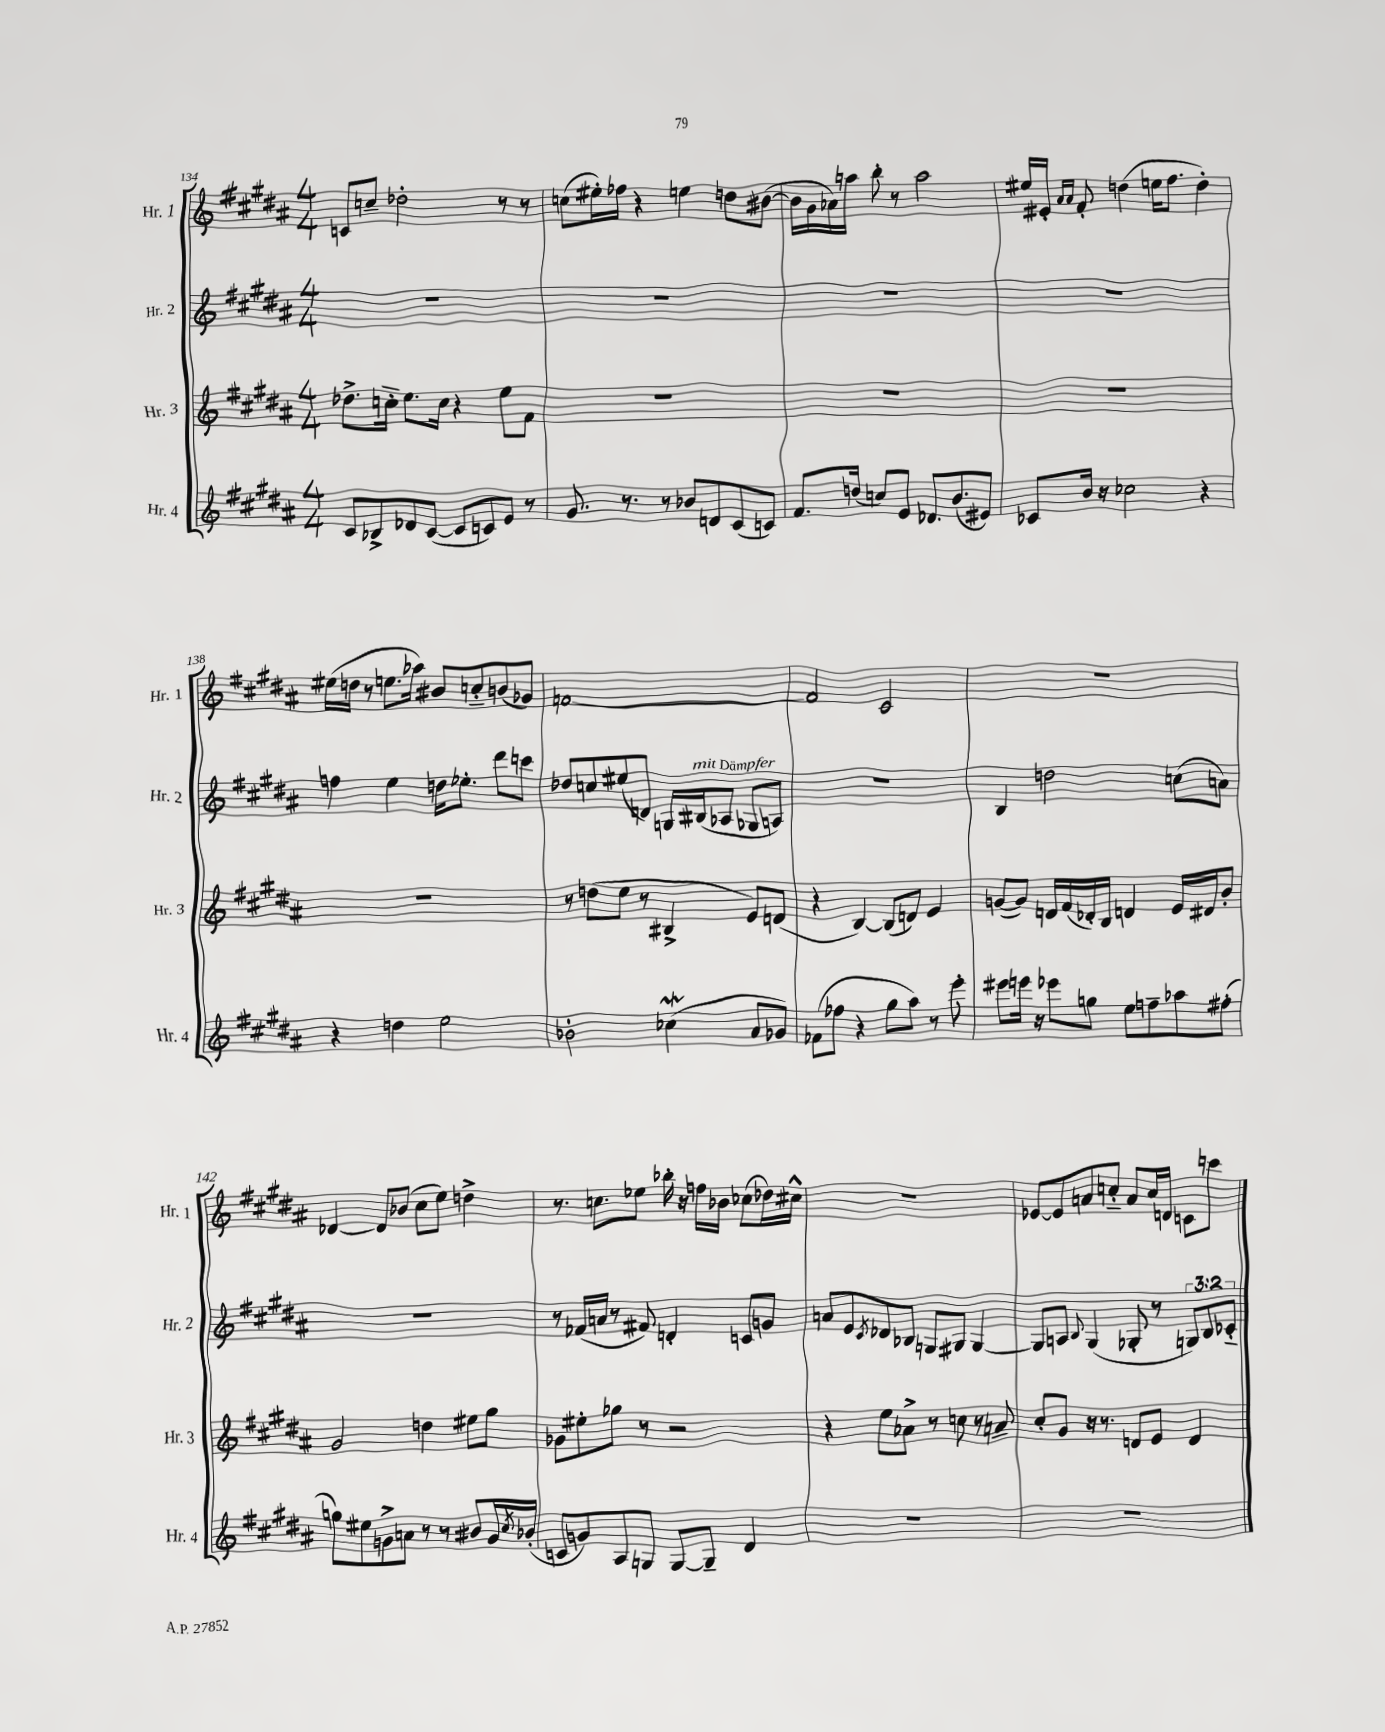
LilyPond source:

<<
\new StaffGroup <<
\new Staff = "s0" \with { instrumentName = "Hr. 1" shortInstrumentName = "Hr. 1" } {
    \clef treble \key b \major \numericTimeSignature \time 4/4
    c'8 c''8-- des''2-. r8 r8 |
    c''8( eis''16-.) fes''16 r4 e''4 d''8 bis'8~( |
    bis'16 gis'16 aes'16) a''16 b''8-. r8 a''2 |
    eis''16 eis'16-. \grace { ais'16 ais'16 } fis'8-. d''4( e''16 fis''8. d''4-.) |
    eis''16( d''16 r8 e''8. aes''16) bis'8 c''8-_ b'8( ges'8) |
    f'1~ |
    f'2 cis'2 |
    R1 |
    des'4~ des'8 bes'8( cis''8 e''8) d''4-> |
    r8. c''8. ees''8 bes''16-. r16 f''16 bes'16 ces''8( des''16) cis''16-^ |
    R1 |
    ees'8~ ees'8 a'8 c''8-_ a'8 c''16 d'16 c'8 c'''8 \bar "|." |
}
\new Staff = "s1" \with { instrumentName = "Hr. 2" shortInstrumentName = "Hr. 2" } {
    \clef treble \key b \major \numericTimeSignature \time 4/4 \override Staff.TupletNumber.text = #tuplet-number::calc-fraction-text
    R1 |
    R1 |
    R1 |
    R1 |
    f''4 e''4 d''16 ees''8.-. dis'''8 c'''8 |
    des''8 c''8 eis''8( d'8) g16 bis16^\markup { \italic "mit Dämpfer" }( aes8 ges8 a8) |
    R1 |
    b4 d''2 c''8( a'8) |
    R1 |
    r8 fes'16( a'16 r8 fis'8) d'4-. c'8 g'8 |
    a'8 e'8 \acciaccatura { cis'8 } des'8 bes8 g8 gis8 gis4~ |
    gis8 a8 \appoggiatura { b8 } gis4( ges8-. r8 \tuplet 3/2 { g8) b8 ces'8-_ } \bar "|." |
}
\new Staff = "s2" \with { instrumentName = "Hr. 3" shortInstrumentName = "Hr. 3" } {
    \clef treble \key b \major \numericTimeSignature \time 4/4
    des''8.-> c''16-_ e''8. c''16 r4 e''8 fis'8 |
    R1 |
    R1 |
    R1 |
    R1 |
    r8 d''8( e''8 r8 bis4-> e'8) d'8( |
    r4 b4~) b8( d'8) e'4 |
    g'8~( g'8) d'16 fis'16( des'16-.) b16 d'4 e'16 dis'16 b'8-. |
    gis'2 d''4 eis''8 gis''8 |
    ges'8 eis''8-. ges''8 r8 r2 |
    r4 e''8 aes'8-> r8 c''8 r8 a'8-- |
    cis''8-. gis'8 r16 r8. d'8 e'8 d'4 \bar "|." |
}
\new Staff = "s3" \with { instrumentName = "Hr. 4" shortInstrumentName = "Hr. 4" } {
    \clef treble \key b \major \numericTimeSignature \time 4/4
    cis'8 bes8-> des'8 cis'8~( cis'8 c'8) e'8 r8 |
    gis'8. r8. r8 bes'8 d'8 cis'8( c'8) |
    fis'8. d''16( c''8) e'8 des'8. b'8.( eis'8) |
    ces'8 b'16 r16 ces''2 r4 |
    r4 d''4 e''2 |
    bes'2-. ces''4\mordent( ais'8 ges'8) |
    fes'8( fes''8 r4 gis''8 ais''8) r8 e'''8-. |
    eis'''8 e'''16 r16 ees'''8 g''8 e''8 f''8-- aes''8 fis''8-.( |
    g''8) eis''8 g'8-> a'8 r8 r8 bis'8 g'16 \acciaccatura { cis''8 } bes'16-.( |
    c'8 g'8) ais8 g8 g8~ g8-- dis'4 |
    R1 |
    R1 \bar "|." |
}
>>
>>
\layout { \context { \Score currentBarNumber = #134 } }
